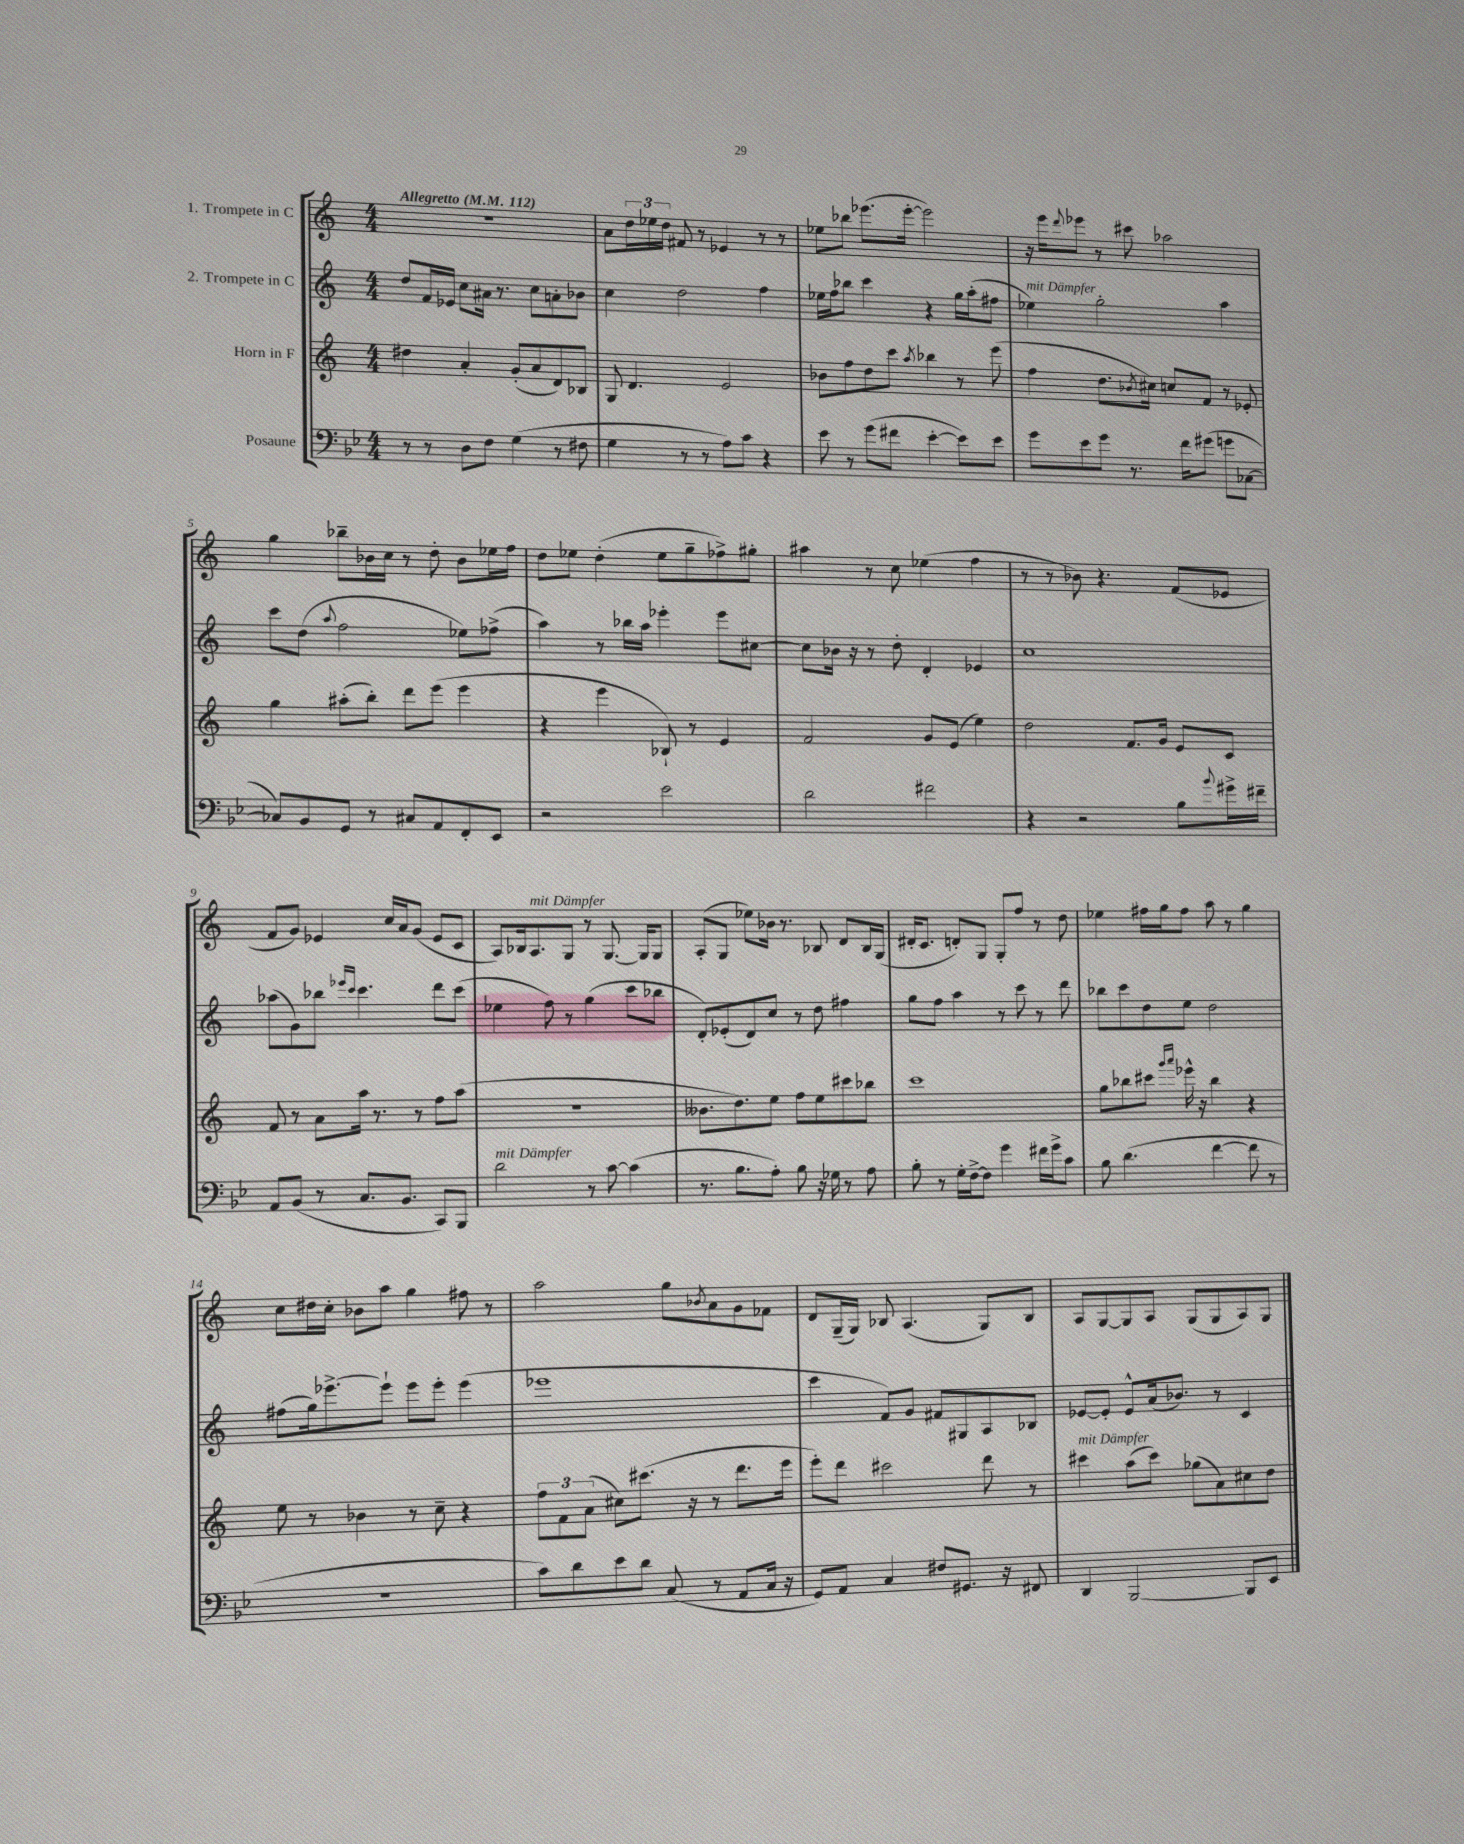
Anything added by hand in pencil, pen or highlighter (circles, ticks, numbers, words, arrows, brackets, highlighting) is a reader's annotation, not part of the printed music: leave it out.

**kern	**kern	**kern	**kern
*staff4	*staff3	*staff2	*staff1
*clefF4	*clefG2	*clefG2	*clefG2
*k[b-e-]	*k[]	*k[]	*k[]
*M4/4	*M4/4	*M4/4	*M4/4
*MM112	*MM112	*MM112	*MM112
8r	4dd#	8dd	1r
8r	.	16f	.
.	.	16e-	.
8D	4a'	8cc	.
8F	.	16a#	.
.	.	8.r	.
(4G	(8g'	.	.
.	8a	8cc	.
8r	8d)	8a'	.
8F#	8B-	8b-	.
=	=	=	=
4G	8G	4cc	8a
.	4.d	.	24dd
.	.	.	24ee-
.	.	.	24dd
8r	.	2dd	8f#
8r	.	.	8r
8A)	2e	.	4e-
8c	.	.	.
4r	.	4ff	8r
.	.	.	8r
=	=	=	=
8e-	8b-	16ee-	8ee-
.	.	16ff	.
8r	8ff	8bb-	8bb-
(8g	8dd	4ccc	(8.eee-
8f#	8ccc	.	.
.	.	.	[16eee-'
.	8qaa	.	.
[4e-'	4bb-	4r	2eee-])
8e-])	8r	16gg	.
.	.	(16aa'	.
8e-	(8eee	8ff#	.
=	=	=	=
8g	4ff	4ee-)	16r
.	.	.	16eee
.	.	.	8qqddd
8e-	.	.	8eee-
8g	8.dd	2gg'	8r
8.r	.	.	8ccc#
.	8qb-	.	.
.	16cc#)	.	.
.	8cc	.	2aa-
16f	.	.	.
(8g#	8f	.	.
8g	8r	4aa	.
[8C-	8e-'	.	.
=	=	=	=
8C-])	4gg	8ccc	4gg
8BB-	.	(8dd	.
.	.	8qqaa	.
8GG	(8aa#'	2ff	8bb-~
8r	8bb')	.	16b-
.	.	.	16cc
8C#	8ddd	.	8r
8AA	(8eee	.	8dd'
8FF'	4eee	8ee-)	8b-
8EE-	.	(8ff-^	16ee-
.	.	.	16ff
=	=	=	=
2r	4r	4aa)	8dd
.	.	.	8ee-
.	4eee	8r	(4dd'
.	.	16bb-	.
.	.	16aa	.
2e-	8B-`)	4eee-'	8ee-
.	8r	.	8gg~
.	4e	8eee-	8ff-^)
.	.	[8cc#	8gg#'
=	=	=	=
2d	2f	8cc#]	4aa#
.	.	16b-	.
.	.	16r	.
.	.	8r	8r
.	.	8dd'	8cc
2f#	8g	4d'	(4ee-
.	(8e	.	.
.	4ee)	4e-	4ff
=	=	=	=
4r	2dd	1cc	8r
.	.	.	8r
2r	.	.	8b-)
.	.	.	4.r
.	8.f	.	.
.	16g	.	.
8B-	8e	.	(8f
8qqb-	.	.	.
16g#^	8c	.	8e-
16f#~	.	.	.
=	=	=	=
8AA	8f	(8aa-	8f
(8BB-	8r	8g)	8g)
8r	8a	8bb-	4e-
.	.	16qqeee-	.
.	.	16qqccc	.
8.C	16aa	4.ccc	.
.	8.r	.	.
.	.	.	16cc
8.BB-	.	.	16a
.	8r	.	(8g
8CC)	8ff	8ddd	8e-
8BBB-	(8aa	(8ccc	8c
=	=	=	=
2d	1r	4ee-	8A)
.	.	.	16B-
.	.	.	8.A
.	.	8ff)	.
.	.	8r	8G
8r	.	(4gg	8r
[8c	.	.	[8.G
(4c]	.	8ccc	.
.	.	.	16G]
.	.	8bb-	8G
=	=	=	=
8.r	8.b--	8d')	(8A'
.	.	(8e-'	8G
8.B-	8.dd)	.	.
.	.	8d)	8ee-)
8A')	8ee	8cc	16b-
.	.	.	8.r
8B-	8ff	8r	.
16r	8ee	8dd	8B-
16G-	.	.	.
8r	8ccc#	4ff#	8d
8A	8bb-	.	16B-
.	.	.	(16G
=	=	=	=
8B-'	1ccc	8gg	16d#'
.	.	.	8.c
8r	.	8ff	.
16G'	.	4aa	8d')
[16F^	.	.	.
8F]	.	.	8G
4g	.	8r	8G'
.	.	8ccc	8ff
16f#	.	8r	8r
16g^	.	.	.
8c	.	8ddd	8dd
=	=	=	=
8B-	8gg	8bb-	4ee-
(4.d	8bb-	8ccc	.
.	8ccc#	8dd	16ff#
.	.	.	16gg
.	16qqggg	.	.
.	16qqaaa	.	.
.	16eee-^^	8ee	8ff#
.	16r	.	.
[4f	4bb-	2dd	8aa
.	.	.	8r
8f]	4r	.	4gg
8r	.	.	.
=	=	=	=
1r	8ee	(8ff#	8cc
.	8r	16gg)	16dd#
.	.	[8.eee-^	16cc'
.	4b-	.	8b-
.	.	8eee-`]	8aa
.	8r	8eee-	4gg
.	8cc~	8eee-'	.
.	4r	(4eee-	8ff#
.	.	.	8r
=	=	=	=
8c)	12ff	1eee-	2aa
.	12f	.	.
8d	.	.	.
.	(12a	.	.
8e-	8cc#)	.	.
8d	(8.ccc#	.	.
(8C	.	.	8gg
.	16r	.	.
.	.	.	8qb-
8r	8r	.	8a
8AA	8.ddd	.	8g
16C	.	.	8f-
16r	16eee	.	.
=	=	=	=
8GG)	8eee')	4ccc	8d
8AA	8ddd	.	(16G~
.	.	.	16G)
4C	2ccc#	8f)	8B-
.	.	8g	(4.A
8F#	.	8f#	.
8.GG#	.	8G#	.
.	8ddd	8A	8G)
16r	.	.	.
8FF#	8r	8B-	8B-
=	=	=	=
4DD	4ccc#	[8e-	8A
.	.	8e-']	[8G
[2BBB-	(8aa	8e-^^	8G]
.	8ccc#)	(16a	8A
.	.	8.b-)	.
.	(8gg-	.	(8G
.	8a)	8r	8G
8BBB-]	8cc#	4c	8A)
8EE-	8dd	.	8G
==	==	==	==
*-	*-	*-	*-
